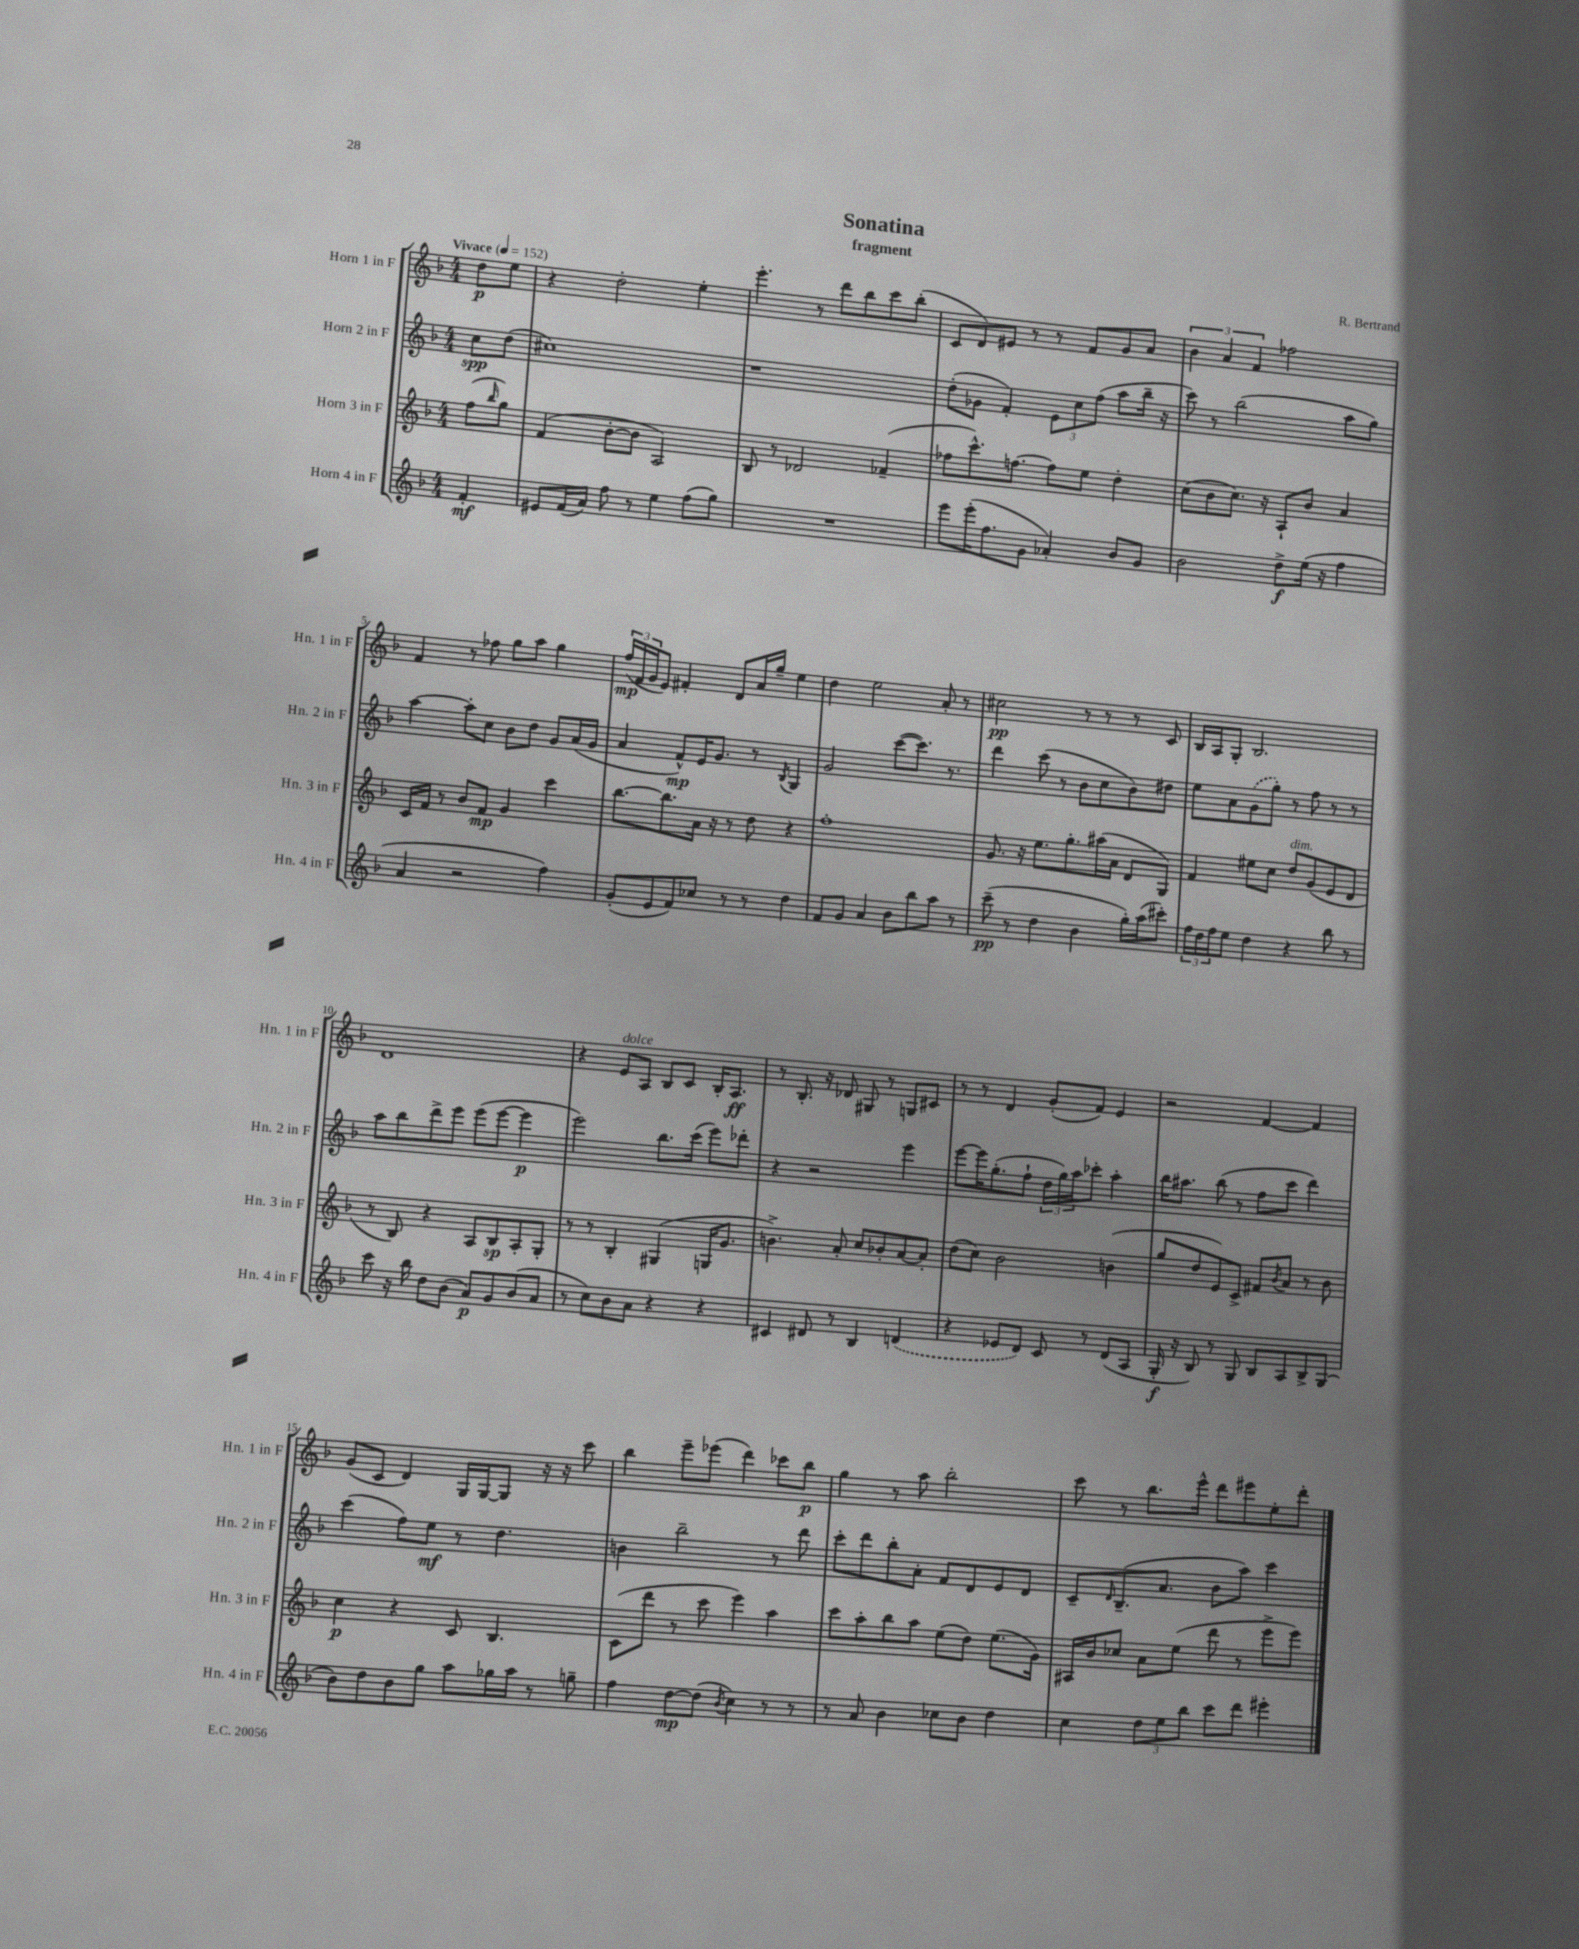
\header { title = "Sonatina" composer = "R. Bertrand" subtitle = "fragment" }
<<
\new StaffGroup <<
\new Staff = "s0" \with { instrumentName = "Horn 1 in F" shortInstrumentName = "Hn. 1 in F" } {
    \clef treble \key f \major \numericTimeSignature \time 4/4 \partial 4 \tempo "Vivace" 4 = 152
    d''8\p e''8 |
    r4 d''2-. e''4-. |
    e'''4.-. r8 d'''8 bes''8 c'''8 bes''8-.( |
    c'8 d'8) eis'8 r8 r8 f'8 g'8 a'8 |
    \tuplet 3/2 { bes'4 a'4 f'4 } fes''2 |
    f'4 r8 fes''8 g''8 a''8 g''4 |
    \tuplet 3/2 { f''16\mp( f'16 g'16 } e'8) fis'4-. d'8 a'16 g''16-- e''4 |
    d''4 e''2 a'8-. r8 |
    cis''2\pp r8 r8 r8 c'8 |
    bes16 a16 g8-. bes2. |
    d'1 |
    r4 e'8^\markup { \italic "dolce" } a8 bes8 c'8 bes16-. a8.\ff |
    r8 bes8.-. r16 des'8 gis8 r8 g8 cis'8 |
    r8 r8 d'4 g'8-.( f'8) e'4 |
    r2 f'4~ f'4 |
    g'8( c'8 d'4) g16 g16~ g8 r16 r16 c'''8 |
    bes''4 e'''8-- ees'''8( d'''4) ces'''8 bes''8\p |
    g''4 r8 a''8 bes''2-. |
    c'''8 r8 bes''8. e'''16-^ d'''8 eis'''8 e''8-. d'''8-. \bar "|." |
}
\new Staff = "s1" \with { instrumentName = "Horn 2 in F" shortInstrumentName = "Hn. 2 in F" } {
    \clef treble \key f \major \numericTimeSignature \time 4/4 \partial 4
    c''8\spp d''8( |
    cis''1) |
    r1 |
    d''8-.( ges'8 f'4-.) \tuplet 3/2 { e'8 c''8 f''8( } a''8 bes''16-- r16 |
    c'''8) r8 bes''2( a''8 g''8) |
    a''4~ a''8-. c''8 bes'8 d''8 g'8 a'16( g'16 |
    a'4 f'8-^\mp) e'16 g'8. r8 \acciaccatura { bes8 } g4 |
    g'2 c'''8~( c'''8.) r8. |
    d'''4 c'''8( r8 bes'8 c''8 bes'8) dis''8 |
    e''8 a'8 \once \slurDashed g'8( g''8-.) r8 f''8 r8 r8 |
    a''8 bes''8 d'''8-> e'''8 e'''8( e'''8~ e'''4\p |
    e'''2) bes''8. c'''16( e'''8) des'''8-. |
    r4 r2 e'''4 |
    e'''8~ e'''16 g''8.-.( f''8-! \tuplet 3/2 { d''16 g''16) a''16 } ces'''8-. a''4-. |
    bes''16 ais''8. bes''8( r8 f''8 c'''8 d'''4) |
    c'''4( f''8) e''8\mf r8 d''4. |
    b'4 bes''2-- r8 d'''8 |
    c'''8-. d'''8 bes''8-. a'8-. f'8 d'8 e'8 d'8 |
    c'8-- \grace { d'16 } bes8.--( a'8. bes'8 a''8) c'''4 \bar "|." |
}
\new Staff = "s2" \with { instrumentName = "Horn 3 in F" shortInstrumentName = "Hn. 3 in F" } {
    \clef treble \key f \major \numericTimeSignature \time 4/4 \partial 4
    f''8( \grace { bes''16 } g''8) |
    f'4( bes'8~-. bes'8 a2) |
    bes8 r8 des'2 fes'4--( |
    fes''8 c'''8.-^) f''8.~ f''8 e''8 d''4-. |
    c''8( bes'8 c''8.) r16 a8-! bes'8 a'4 |
    c'16 f'16 r8 bes'8 f'8\mp g'4 c'''4 |
    bes''8.~ bes''8. a'16 r16 r8 d''8 r4 |
    f''1-. |
    g'8. r16 e''8. g''8.-. ais''16( a'16 d'8 g8) |
    f'4 eis''8 c''8 d''8^\markup { \italic "dim." } g'8( e'8 d'8 |
    r8 bes8) r4 a8 bes8\sp a8-. g8-. |
    r8 r8 bes4-. gis4( g16 g'8. |
    b'4.->) a'8-. c''8 bes'8-. a'8~ a'8-. |
    d''8( c''8) bes'2 b'4( |
    g''8 d''8 e'8) c'8-> fis'8 \acciaccatura { bes'8 } a'8 r8 bes'8 |
    c''4\p r4 c'8 bes4. |
    c'8( d'''8 r8 c'''8 e'''4) a''4 |
    c'''8 a''8-. bes''8 a''8 e''8( d''8) e''8.( g'16) |
    ais16 bes'16 ces''8 a'8 e''8( d'''8 r8 e'''8-> e'''8) \bar "|." |
}
\new Staff = "s3" \with { instrumentName = "Horn 4 in F" shortInstrumentName = "Hn. 4 in F" } {
    \clef treble \key f \major \numericTimeSignature \time 4/4 \partial 4
    f'4-.\mf |
    eis'8 f'16( a'16) f''8 r8 e''4 f''8( g''8) |
    R1 |
    e'''8 e'''16-.( f''8. g'8 aes'4-.) bes'8 g'8 |
    bes'2 d''8->\f e''16( r16 f''4 |
    a'4 r2 f''4) |
    g'8-.( e'8 f'8) ces''8 r8 r8 d''4 |
    f'8 g'8 a'4 bes'8 bes''8 a''8 r8 |
    c'''8--\pp( r8 d''4 bes'4 g''16-.) a''16( cis'''8-.) |
    \tuplet 3/2 { f''16 d''16 f''16 } e''8 d''4 r4 bes''8 r8 |
    c'''8 r16 bes''16 d''8 bes'8( a'8\p) g'8 bes'8( a'8 |
    r8 c''8) bes'8 a'8 r4 r4 |
    cis'4 dis'8 r8 bes4 \once \slurDashed d'4( |
    r4 ees'8 d'8) c'8 r8 d'8( a8 |
    g16-.\f r16 bes8) r8 g8 bes8 a8 bes8-> g8( |
    bes'8) d''8 bes'8 g''8 a''8 ges''16 a''16 r8 g''8-- |
    f''4 d''8~\mp d''8( \acciaccatura { bes'8 } c''4) r8 r8 |
    r8 a'8 bes'4 ces''8 bes'8 d''4 |
    c''4 \tuplet 3/2 { d''8 e''8 bes''8 } c'''8 d'''8 eis'''4-. \bar "|." |
}
>>
>>
